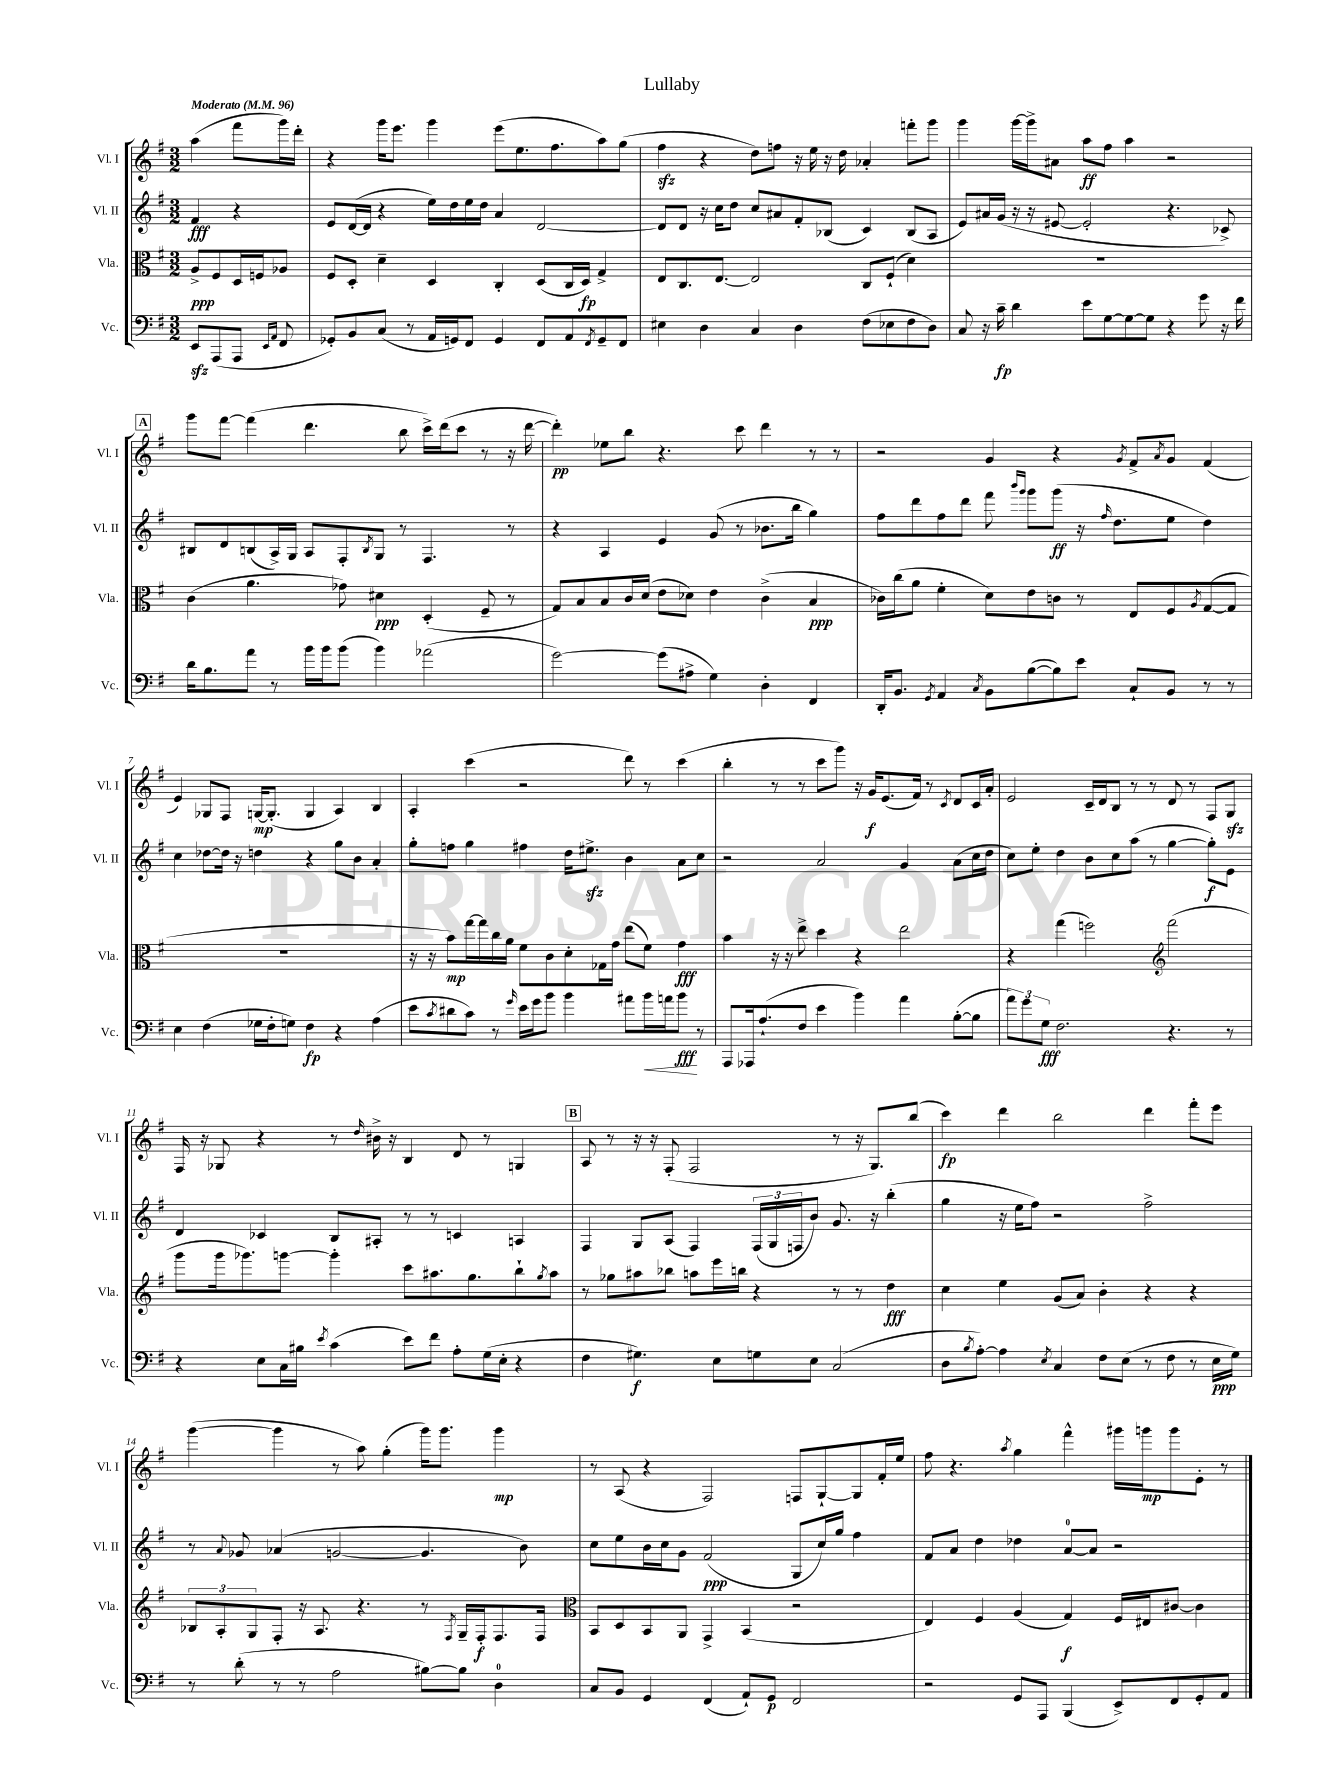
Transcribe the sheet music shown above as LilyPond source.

\header { title = "Lullaby" }
<<
\new StaffGroup <<
\new Staff = "s0" \with { instrumentName = "Vl. I" shortInstrumentName = "Vl. I" } {
    \clef treble \key g \major \numericTimeSignature \time 3/2 \partial 2 \tempo "Moderato" 4 = 96
    a''4( fis'''8 g'''16) d'''16-. |
    r4 g'''16 e'''8. g'''4 e'''8( e''8. fis''8. a''8) g''8( |
    fis''4\sfz r4 d''8) f''8 r16 e''16 r16 d''16 aes'4-. f'''8-. g'''8 |
    g'''4 g'''16~ g'''16-> ais'8 a''8\ff fis''8 a''4 r2 |
    \mark \markup { \box "A" } g'''8 fis'''8~ fis'''4( d'''4. b''8 c'''16->) d'''16( c'''8 r8 r16 d'''16~ |
    d'''4-.\pp) ees''8 b''8 r4. c'''8 d'''4 r8 r8 |
    r2 g'4 r4 \acciaccatura { g'8 } fis'8-> \acciaccatura { a'8 } g'8 fis'4( |
    e'4) ges8 fis8 g16~\mp g8.-.( g4 a4) b4 |
    a4-. c'''4( r2 d'''8) r8 c'''4( |
    b''4-. r8 r8 c'''8 g'''8) r16 g'16\f e'8.( fis'16) r8 \acciaccatura { c'8 } d'8 c'16 a'16-. |
    e'2 c'16-- d'16 b8 r8 r8 d'8 r8 fis8 g8\sfz |
    fis16 r16 ges8 r4 r8 \grace { d''16 } bis'16-> r16 b4 d'8 r8 g4 |
    \mark \markup { \box "B" } a8 r8 r16 r16 fis8-.( fis2 r8 r16 g8.) b''8( |
    c'''4\fp) d'''4 b''2 d'''4 fis'''8-. e'''8 |
    g'''4~( g'''4 r8 a''8) g''4-.( g'''16) g'''8. g'''4\mp |
    r8 a8( r4 fis2) f8 g8~-! g8 fis'16-. e''16 |
    fis''8 r4. \acciaccatura { a''8 } g''4 fis'''4-^ gis'''16 g'''16\mp g'''8 e'8-. r8 \bar "|." |
}
\new Staff = "s1" \with { instrumentName = "Vl. II" shortInstrumentName = "Vl. II" } {
    \clef treble \key g \major \numericTimeSignature \time 3/2 \partial 2
    fis'4\fff r4 |
    e'8 d'16~( d'16 r4 e''16) d''16 e''16 d''16 a'4 d'2~ |
    d'8 d'8 r16 c''16 d''8 c''8 ais'8 fis'8-. bes8( c'4) bes8( a8 |
    e'8) ais'16 g'16( r16 r16 eis'8~ eis'2-. r4. ces'8->) |
    \mark \markup { \box "A" } bis8 d'8 b8( a16->) g16 a8 fis8-. \acciaccatura { b8 } g8 r8 fis4. r8 |
    r4 a4 e'4 g'8( r8 bes'8. b''16 g''4) |
    fis''8 d'''8 fis''8 d'''8 fis'''8 \grace { b'''16 g'''16 } g'''8 g'''8\ff( r16 \grace { fis''16 } d''8. e''8 d''4) |
    c''4 des''8~ des''16 r16 d''4 r4 g''8 b'8 a'4-. |
    g''8-. f''8 g''4 fis''4 d''16 eis''8.->\sfz b'4 a'8 c''8 |
    r2 a'2 g'4 a'8( c''16 d''16 |
    c''8) e''8-. d''4 b'8 c''8 a''8( r8 g''4~ g''8-.\f) e'8 |
    d'4 ces'4 b8 ais8-. r8 r8 c'4 a4 |
    \mark \markup { \box "B" } fis4 g8 a8( fis4) \tuplet 3/2 { fis16( g16 f16 } b'8) g'8. r16 b''4-.( |
    g''4 r16 e''16 fis''8) r2 fis''2-> |
    r8 \appoggiatura { a'8 } ges'8 aes'4( g'2~ g'4. b'8) |
    c''8 e''8 b'16 c''16 g'8 fis'2\ppp( g8 c''16) g''16 fis''4 |
    fis'8 a'8 d''4 des''4 a'8-0~ a'8 r2 \bar "|." |
}
\new Staff = "s2" \with { instrumentName = "Vla." shortInstrumentName = "Vla." } {
    \clef alto \key g \major \numericTimeSignature \time 3/2 \partial 2
    a8->\ppp fis8 d16 f16 aes8 |
    fis8 d8-. d'4-- d4 c4-. d8( c16 d16\fp) g4-> |
    e8 c8. e8.~ e2 c8 fis8-!( d'4) |
    R1. |
    \mark \markup { \box "A" } c'4( a'4. ges'8) dis'4\ppp d4-.( fis8-- r8 |
    g8) b8 b8 c'16 d'16( e'8 des'8) e'4 c'4->( b4\ppp |
    ces'16) c''16( a'8 fis'4-. d'8) e'8 c'8 r8 e8 fis8 \acciaccatura { a8 } g8~( g8 |
    R1. |
    r16 r16 b'8\mp) g''16~ g''16 c''16 a'16 fis'8 c'8 d'8-. ges16 g'16 e''8( fis'8) g'4\fff |
    b'4 r16 r16 e''8-> d''4 r4 e''2 |
    r4 g''4( f''2) \clef treble fis'''2( |
    g'''8 g'''16 ges'''8.) g'''8~ g'''4-. c'''8 ais''8. g''8. b''8-! \acciaccatura { g''8 } ais''8 |
    \mark \markup { \box "B" } r8 ges''8 ais''8 bes''8 a''8 e'''16 b''16 r4 r8 r8 d''4\fff |
    c''4 e''4 g'8( a'8) b'4-. r4 r4 |
    \tuplet 3/2 { bes8 a8-. g8 } fis8-. r16 a8. r4. r8 \acciaccatura { fis8 } g16-- fis16-.\f fis8. fis16 |
    \clef alto b,8 d8 b,8 a,8 g,4-> b,4( r2 |
    e4) fis4 a4( g4\f) fis16 eis16 cis'8~ cis'4 \bar "|." |
}
\new Staff = "s3" \with { instrumentName = "Vc." shortInstrumentName = "Vc." } {
    \clef bass \key g \major \numericTimeSignature \time 3/2 \partial 2
    e,8\sfz a,,8( a,,8 \grace { e,16 a,16 } fis,8 |
    ges,8-.) b,8 c8( r8 a,16 g,16) fis,8 g,4 fis,8 a,8 \acciaccatura { fis,8 } g,8-- fis,8 |
    eis4 d4 c4 d4 fis8( ees8 fis8 d8) |
    c8 r16 c'16--\fp d'4 e'8 g8~ g8~ g8 r4 g'8 r16 fis'16 |
    \mark \markup { \box "A" } d'16 b8. a'8 r8 b'16 b'16 b'8( b'4) aes'2( |
    g'2~) g'8( ais8-> g4) d4-. fis,4 |
    d,16-. b,8. \acciaccatura { g,8 } a,4 \acciaccatura { c8 } b,8 b8~( b8) e'8 c8-! b,8 r8 r8 |
    e4 fis4( ges16 fis16-. g8) fis4\fp r4 a4( |
    e'8 \acciaccatura { c'8 } dis'8 c'8) r8 \grace { g'16 } e'16 g'16 b'8 b'4 ais'8 b'16\< a'16 b'8\fff\! r8 |
    a,,8 aes,,16 a8.-!( fis8 e'4 b'4) a'4 b8~-.( b8 |
    \tuplet 3/2 { a'8) g'8 g8\fff } fis2. r4. r8 |
    r4 e8 c16 bis16 \acciaccatura { e'8 } c'4( e'8) fis'8 a8-. g16( e16-. r4 |
    \mark \markup { \box "B" } fis4 gis4.\f) e8 g8 e8 c2( |
    d8 \acciaccatura { b8 } a8~-.) a4 \acciaccatura { e8 } c4 fis8 e8( r8 fis8 r8 e16\ppp g16) |
    r8 d'8-.( r8 r8 a2 bis8~) bis8 d4-0 |
    c8 b,8 g,4 fis,4( a,8-!) g,8\p fis,2 |
    r2 g,8 a,,8 b,,4( e,8->) fis,8 g,8-. a,8 \bar "|." |
}
>>
>>
